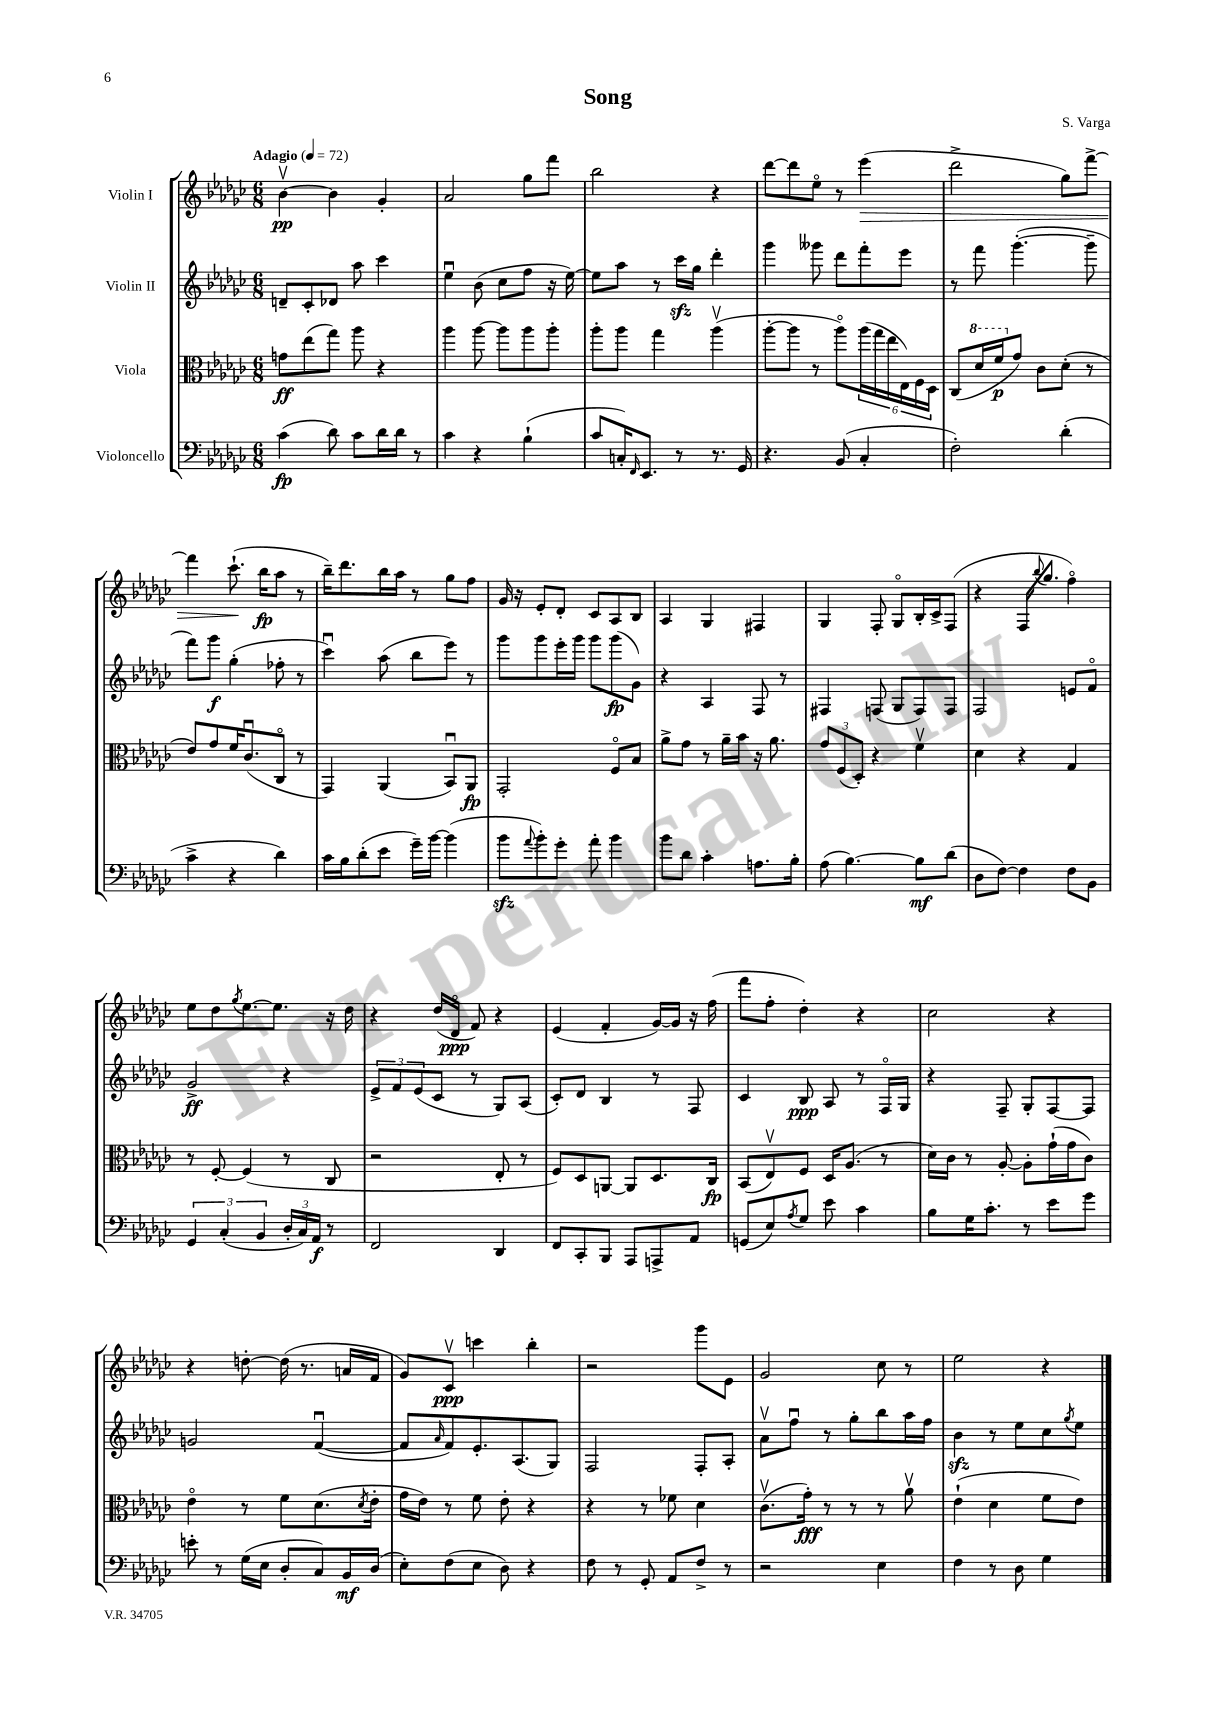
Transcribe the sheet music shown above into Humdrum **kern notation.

**kern	**kern	**kern	**kern
*staff4	*staff3	*staff2	*staff1
*clefF4	*clefC3	*clefG2	*clefG2
*k[b-e-a-d-g-c-]	*k[b-e-a-d-g-c-]	*k[b-e-a-d-g-c-]	*k[b-e-a-d-g-c-]
*M6/8	*M6/8	*M6/8	*M6/8
*MM72	*MM72	*MM72	*MM72
(4c-	8g	8d~	[4b-v
.	(8ee-	8c-'	.
8d-)	8gg-)	8d-	4b-]
8c-	8aa-	8aa-	.
16d-	4r	4ccc-	4g-'
16d-	.	.	.
8r	.	.	.
=	=	=	=
4c-	4aa-	4ee-u	2a-
4r	[8aa-	(8b-	.
.	8aa-]	8cc-	.
(4B-`	8aa-	8ff	8gg-
.	8aa-'	16r	8fff
.	.	[16ee-)	.
=	=	=	=
8c-	8aa-'	8ee-]	2bb-
16C')	8aa-	8aa-	.
16qqFF	.	.	.
8.EE-	.	.	.
.	4gg-	8r	.
8r	.	16ccc-	.
.	.	16gg-	.
8.r	(4aa-v	4ddd-'	4r
16GG-	.	.	.
=	=	=	=
4.r	[8aa-'	4ggg-	[8ddd-
.	8aa-]	.	8ddd-]
.	8r	8ggg--	8ee-o
(8BB-	8aa-o)	8ddd-	8r
4C-'	(24aa-	8fff'	(4eee-
.	24gg-	.	.
.	24ee-	.	.
.	24E-)	8eee-	.
.	24F	.	.
.	24D-	.	.
=	=	=	=
2F')	(8C-	8r	2ddd-^
.	16dd-	8fff	.
.	16ff	.	.
.	8g-)	([4.ggg-'	.
.	8c-	.	.
(4d-'	(8d-'	.	8gg-)
.	8r	8ggg-~]	[8fff^
=	=	=	=
4c-^	8e-)	8fff)	4fff]
.	8g-	8ggg-	.
4r	16f	(4gg-'	(8.ccc-`
.	(8.c-u	.	.
.	.	.	16bb-
4d-)	8C-o	8ff-'	8aa-
.	8r	8r	8r
=	=	=	=
16c-	4GG-)	4ccc-u)	16bb-~)
16B-	.	.	8.ddd-
(8d-'	.	.	.
8e-	(4AA-	(8aa-	16bb-
.	.	.	16aa-
16g-~)	.	8bb-	8r
[16b-	.	.	.
(4b-]	8BB-u)	8eee-)	8gg-
.	8AA-	8r	8ff
=	=	=	=
8b-	2GG-'	8ggg-	16g-
.	.	.	16r
8qqa-	.	.	.
8b-')	.	8ggg-	8e-'
8g-'	.	16eee-'	8d-'
.	.	16ggg-	.
8a-'	.	8ggg-	8c-
4b-	8Fo	(8ggg-	8A-
.	8B-	8g-)	8B-
=	=	=	=
8b-	8a-^	4r	4A-
8d-	8g-	.	.
4c-'	8r	4A-	4G-
.	16a-~	.	.
.	16b-	.	.
8.A	16r	8F	4F#
.	8.a-	.	.
.	.	8r	.
16B-'	.	.	.
=	=	=	=
(8A-	12g-	4F#	4G-
.	(12F	.	.
[4.B-)	.	.	.
.	12D-')	.	.
.	4r	(8F	8F'
.	.	8G-	8G-o
8B-]	4fv	8F)	16B-'
.	.	.	16c-^
(8d-	.	8F	(8F
=	=	=	=
8D-	4d-	2F	4r
[8F)	.	.	.
4F]	4r	.	16F
.	.	.	8qqbb-
.	.	.	8.gg-
8F	4G-	8e	4ffo)
8BB-	.	8fo	.
=	=	=	=
6GG-	8r	2g-^	8ee-
.	[8F'	.	8dd-
(6C-'	.	.	.
.	.	.	8qgg-
.	(4F]	.	[8.ee-
6BB-	.	.	.
.	.	.	8.ee-]
24D-'	8r	4r	.
24C-)	.	.	.
24AA-	.	.	.
8r	8C-	.	16r
.	.	.	16dd-
=	=	=	=
2FF	2r	12e-^	4r
.	.	12f	.
.	.	(12e-	.
.	.	8c-	(16dd-
.	.	.	16d-o
.	.	8r	8f)
4DD-	8E-'	8G-)	4r
.	8r	(8A-	.
=	=	=	=
8FF	8F)	8c-')	(4e-
8CC-'	8D-	8d-	.
8BBB-	[8AA	4B-	4f'
8AAA-	8AA]	.	.
8AAA^	8.D-	8r	[16g-)
.	.	.	16g-]
8AA-	.	8F	16r
.	16C-	.	(16ff
=	=	=	=
(8GG	(8BB-	4c-	8fff
8E-)	8E-v)	.	8ff'
8qA-	.	.	.
8G-	8F	8B-	4dd-')
8e-	16D-	8A-	.
.	(8.A-	.	.
4c-	.	8r	4r
.	8r	16Fo	.
.	.	16G-	.
=	=	=	=
8B-	16d-)	4r	2cc-
.	16c-	.	.
16G-	8r	.	.
8.c-'	.	.	.
.	[8A-'	8F~	.
8r	8A-']	8G-'	.
8e-	(16g-`	[8F	4r
.	16g-	.	.
8g-	8c-)	8F]	.
=	=	=	=
8e'	4e-o	2g	4r
8r	.	.	.
(16G-	8r	.	[8dd'
16E-	.	.	.
8D-'	8f	.	(16dd]
.	.	.	8.r
8C-)	(8.d-	([4fu	.
16BB-	.	.	16a
.	8qd-	.	.
(16D-	16e-'	.	16f
=	=	=	=
8E-')	16g-	8f]	8g-)
.	16e-)	.	.
.	.	16qqa-	.
(8F	8r	8f)	8c-v
8E-	8f	8.e-'	4ccc
8D-)	8e-'	.	.
.	.	(8.A-	.
4r	4r	.	4bb-'
.	.	8G-)	.
=	=	=	=
8F	4r	2F	2r
8r	.	.	.
8GG-'	8r	.	.
8AA-	8f-	.	.
8F^	4d-	8F'	8ggg-
8r	.	8A-'	8e-
=	=	=	=
2r	(8.c-v	8a-v	2g-
.	.	8ffu	.
.	16g-')	.	.
.	8r	8r	.
.	8r	8gg-'	.
4E-	8r	8bb-	8cc-
.	8a-v	16aa-	8r
.	.	16ff	.
=	=	=	=
4F	(4e-`	4b-	2ee-
8r	4d-	8r	.
8D-	.	8ee-	.
4G-	8f	8cc-	4r
.	.	8qgg-	.
.	8e-)	8ee-	.
==	==	==	==
*-	*-	*-	*-
